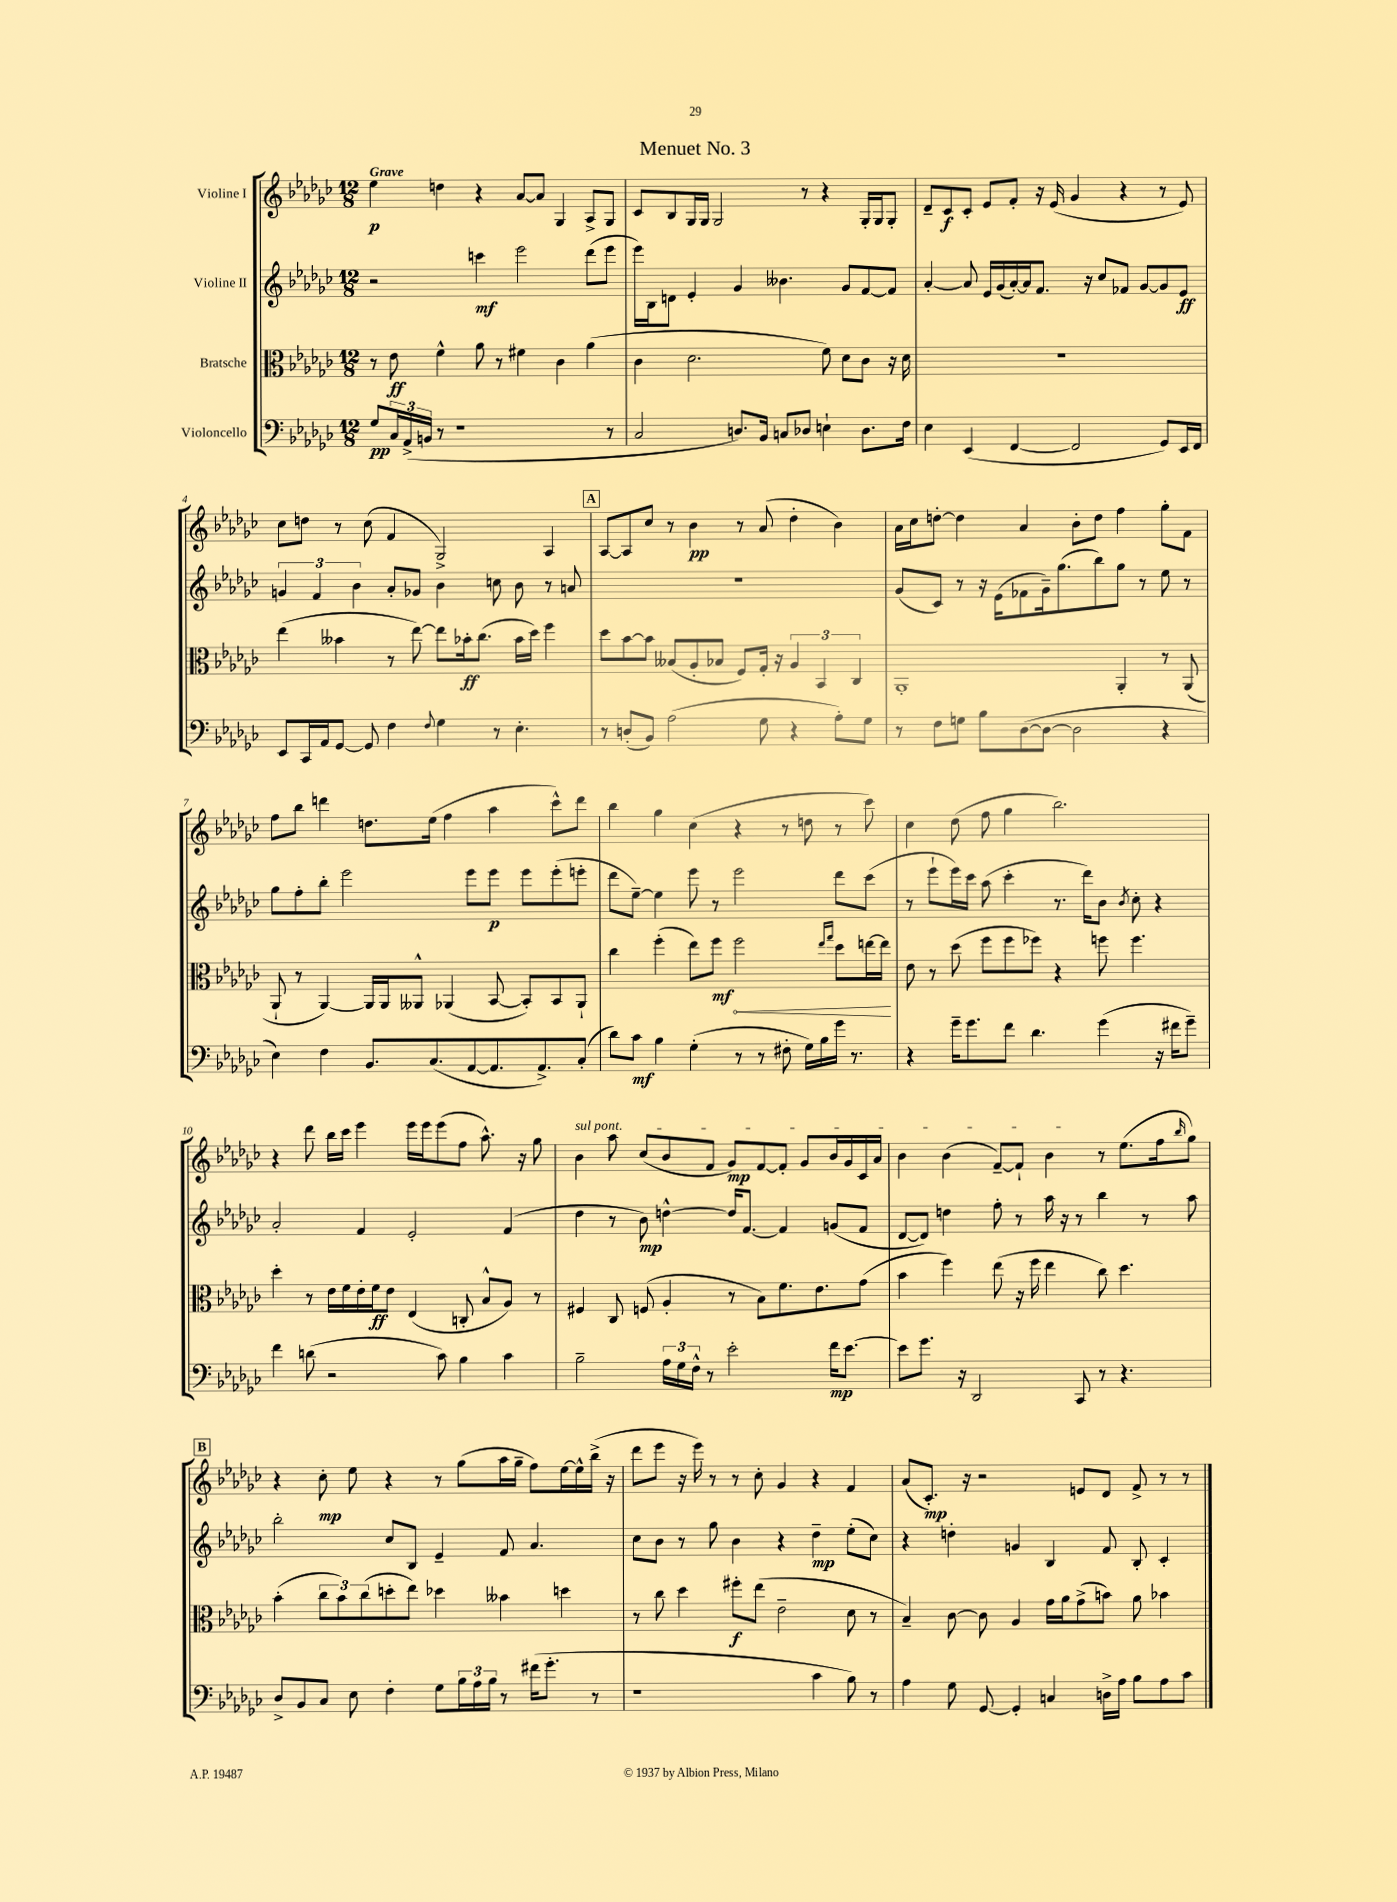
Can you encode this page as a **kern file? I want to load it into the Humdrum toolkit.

**kern	**dynam	**kern	**dynam	**kern	**dynam	**kern	**dynam
*part4	*part4	*part3	*part3	*part2	*part2	*part1	*part1
*staff4	*staff4	*staff3	*staff3	*staff2	*staff2	*staff1	*staff1
*I"Violoncello	*	*I"Bratsche	*	*I"Violine II	*	*I"Violine I	*
*clefF4	*	*clefC3	*	*clefG2	*	*clefG2	*
*k[b-e-a-d-g-c-]	*	*k[b-e-a-d-g-c-]	*	*k[b-e-a-d-g-c-]	*	*k[b-e-a-d-g-c-]	*
*M12/8	*	*M12/8	*	*M12/8	*	*M12/8	*
=1	=1	=1	=1	=1	=1	=1	=1
!	!	!	!	!	!	!LO:TX:a:B:t=Grave	!
8G-/L	pp	8r	.	2r	.	4ee-\	p
24C-/L	.	8e-\	ff	.	.	.	.
(24AA-^/	.	.	.	.	.	.	.
24BBn/JJ	.	.	.	.	.	.	.
8r	.	4f^^\	.	.	.	4ddn\	.
1r	.	.	.	.	.	.	.
.	.	8a-\	.	4cccn\	mf	4r	.
.	.	8r	.	.	.	.	.
.	.	4f#X\	.	2eee-\	.	[8a-/L	.
.	.	.	.	.	.	8a-/J]	.
.	.	4c-\	.	.	.	4G-/	.
.	.	(4a-\	.	(8ddd-\L	.	8A-^/L	.
8r	.	.	.	8eee-\J	.	8G-/J	.
=2	=2	=2	=2	=2	=2	=2	=2
2C-/	.	4c-\	.	16eee-\LL)	.	8c-/L	.
.	.	.	.	16B-\J	.	.	.
.	.	.	.	8dn\J	.	8B-/	.
.	.	2.d-\	.	4e-'/	.	16G-/L	.
.	.	.	.	.	.	16G-/JJ	.
.	.	.	.	.	.	2G-/	.
8.Dn/L)	.	.	.	4g-/	.	.	.
16BB-/Jk	.	.	.	.	.	.	.
8Cn/L	.	.	.	4.b--X\	.	.	.
8D-X/J	.	.	.	.	.	8r	.
4En`\	.	8f\)	.	.	.	4r	.
.	.	8d-\L	.	8g-/L	.	.	.
8.D-\L	.	8c-\J	.	[8f/	.	16G-'/LL	.
.	.	.	.	.	.	16G-/J	.
.	.	16r	.	8f/J]	.	8G-'/J	.
16F\Jk	.	16d-\	.	.	.	.	.
=3	=3	=3	=3	=3	=3	=3	=3
4E-\	.	1.r	.	[4a-'/	.	8d-~/L	.
.	.	.	.	.	.	8c-/	f
(4EE-/	.	.	.	8a-/]	.	8c-'/J	.
.	.	.	.	16e-/LL	.	8e-/L	.
.	.	.	.	(16g-/	.	.	.
[4FF/	.	.	.	[16a-'/)	.	8f'/J	.
.	.	.	.	16a-/J]	.	.	.
.	.	.	.	8.f/J	.	16r	.
.	.	.	.	.	.	(16e-/	.
2FF/]	.	.	.	.	.	4g-/	.
.	.	.	.	16r	.	.	.
.	.	.	.	8cc-/L	.	.	.
.	.	.	.	8f-X/J	.	4r	.
.	.	.	.	[8g-/L	.	.	.
8GG-/L)	.	.	.	8g-/]	.	8r	.
16EE-/L	.	.	.	8e-/J	ff	8e-/)	.
16FF/JJ	.	.	.	.	.	.	.
!!LO:LB:g=z
=4	=4	=4	=4	=4	=4	=4	=4
8EE-/L	.	(4ee-\	.	6gn/	.	8cc-\L	.
16CC-/L	.	.	.	.	.	8ddn\J	.
.	.	.	.	6f/	.	.	.
16AA-/J	.	.	.	.	.	.	.
[8GG-/J	.	4b--X\	.	.	.	8r	.
.	.	.	.	6b-\	.	.	.
8GG-/]	.	.	.	.	.	(8cc-\	.
4F\	.	8r	.	8a-'/L	.	4f/	.
.	.	[8ee-\)	.	8g-X/J	.	.	.
8qqF/	.	.	.	.	.	.	.
4G-\	.	8ee-\L]	.	4b-\	.	2G-^/)	.
.	.	16b-X'\k	ff	.	.	.	.
.	.	(8.cc-\J	.	.	.	.	.
8r	.	.	.	8ccn\	.	.	.
4.E-'\	.	16b-\LL	.	8b-\	.	.	.
.	.	16dd-\JJ)	.	.	.	.	.
.	.	4ff\	.	8r	.	4A-/	.
.	.	.	.	8an/	.	.	.
!!LO:REH:place=s1:t=A
=5	=5	=5	=5	=5	=5	=5	=5
8r	.	8dd-\L	.	1.r	.	[8A-/L	.
(8Dn'/L	.	[8b-\	.	.	.	8A-/]	.
8BB-/J)	.	8b-\J]	.	.	.	8cc-/J	.
(2A-\	.	(8B--X/L	.	.	.	8r	.
.	.	8A-'/	.	.	.	4b-\	pp
.	.	8B-X/J	.	.	.	.	.
.	.	8F/L)	.	.	.	8r	.
8G-\	.	16G-'/Jk	.	.	.	(8a-/	.
.	.	16r	.	.	.	.	.
4r	.	6A-/	.	.	.	4dd-'\	.
.	.	6BB-/	.	.	.	.	.
8A-'\L)	.	.	.	.	.	4b-\)	.
.	.	6C-/	.	.	.	.	.
8G-\J	.	.	.	.	.	.	.
=6	=6	=6	=6	=6	=6	=6	=6
8r	.	1AA-'	.	(8g-/L	.	16a-\LL	.
.	.	.	.	.	.	16cc-\J	.
8F\L	.	.	.	8c-/J)	.	[8ddn'\J	.
8Gn\J	.	.	.	8r	.	4dd\]	.
8B-\L	.	.	.	16r	.	.	.
.	.	.	.	(16e-\KL	.	.	.
([8D-\	.	.	.	8f-X\	.	4a-/	.
8D-\J_	.	.	.	16g-~\k)	.	.	.
.	.	.	.	(8.gg-\	.	.	.
2D-\]	.	.	.	.	.	8b-'\L	.
.	.	.	.	8bb-\)	.	8dd\J	.
.	.	4AA-'/	.	8gg-\J	.	4ff\	.
.	.	.	.	8r	.	.	.
4r	.	8r	.	8ee-\	.	8gg-'\L	.
.	.	(8AA-/	.	8r	.	8f\J	.
!!LO:LB:g=z
=7	=7	=7	=7	=7	=7	=7	=7
4E-\)	.	8AA-`/	.	8gg-\L	.	8ff\L	.
.	.	8r	.	8ff'\	.	8bb-\J	.
4F\	.	[4AA-/)	.	8bb-'\J	.	4dddn\	.
.	.	.	.	2eee-\	.	.	.
8.BB-/L	.	16AA-/LL]	.	.	.	8.ddn\L	.
.	.	16AA-/J	.	.	.	.	.
.	.	8AA--X^^/J	.	.	.	.	.
(8.C-/	.	.	.	.	.	(16ee-\Jk	.
.	.	(4AA-X/	.	.	.	4ff\	.
[8AA-/	.	.	.	8eee-\L	.	.	.
8.AA-/]	.	[8BB-/	.	8eee-\J	p	4aa-\	.
.	.	8BB-'/L])	.	8eee-\L	.	.	.
8.AA-^/)	.	.	.	.	.	.	.
.	.	8BB-/	.	(8eee-'\	.	8ccc-^^\L)	.
(8C-'/J	.	8AA-`/J	.	8eeen'\J	.	8ddd\J	.
=8	=8	=8	=8	=8	=8	=8	=8
8d-\L)	.	4cc-\	.	8ddd-\L	.	4bb-\	.
8c-\J	mf	.	.	[8ee-~\J)	.	.	.
4B-\	.	(4ff'\	.	4ee-\]	.	4gg-\	.
(4G-'\	.	8ee-\L)	.	8eee-\	.	(4cc-\	.
.	.	8ff\J	mf	8r	.	.	.
!	!	!	!LO:HP:b	!	!	!	!
8r	.	2ff\	<	2eee-\	.	4r	.
8r	.	.	.	.	.	.	.
8F#X'\	.	.	.	.	.	8r	.
16G-\LL)	.	.	.	.	.	8ddn\	.
16B-\	.	.	.	.	.	.	.
.	.	16qqee-/LL	.	.	.	.	.
.	.	16qqgg-/JJ	.	.	.	.	.
16g-\JJ	.	8dd-\L	.	8ddd-\L	.	8r	.
8.r	.	.	.	.	.	.	.
.	.	[16een\L	.	(8ccc-\J	.	8ccc-\)	.
.	.	16ee\JJ]	.	.	.	.	.
.	.	.	[	.	.	.	.
=9	=9	=9	=9	=9	=9	=9	=9
4r	.	8e-\	.	8r	.	4cc-\	.
.	.	8r	.	8eee-`\L	.	.	.
16g-~\KL	.	(8dd-\	.	16eee-\L)	.	(8dd-\	.
8.g-\	.	.	.	16ccc-\JJ	.	.	.
.	.	8ff\L	.	(8aa-\	.	8ff\	.
8f\J	.	8ff\	.	4ccc-'\	.	4gg-\	.
4.d-\	.	8ff-X\J)	.	.	.	.	.
.	.	4r	.	8.r	.	2.bb-\)	.
.	.	.	.	16ddd-\KL)	.	.	.
(4g-\	.	8ffn\	.	8b-\J	.	.	.
.	.	.	.	8qb-/	.	.	.
.	.	4.ff\	.	8cc-'\	.	.	.
16r	.	.	.	4r	.	.	.
16f#X\KL	.	.	.	.	.	.	.
8g-~\J)	.	.	.	.	.	.	.
!!LO:LB:g=z
=10	=10	=10	=10	=10	=10	=10	=10
4f\	.	4dd-'\	.	2a-'/	.	4r	.
(8dn\	.	8r	.	.	.	8ddd-\	.
2r	.	16e-\LL	.	.	.	16bb-\LL	.
.	.	16f\	.	.	.	16ccc-\JJ	.
.	.	16e-'\	.	4f/	.	4eee-\	.
.	.	16f\J	ff	.	.	.	.
.	.	8e-\J	.	.	.	.	.
.	.	(4E-/	.	2e-'/	.	16eee-\LL	.
.	.	.	.	.	.	16eee-\J	.
8c-\)	.	.	.	.	.	(8eee-\	.
4B-\	.	8Cn'/	.	.	.	8ff\J	.
.	.	8B-^^/L	.	.	.	8.aa-^^\)	.
4c-\	.	8A-/J)	.	(4f/	.	.	.
.	.	.	.	.	.	16r	.
.	.	8r	.	.	.	8gg-\	.
=11	=11	=11	=11	=11	=11	=11	=11
!	!	!	!	!	!	!LO:TX:a:i:t=sul pont.	!
2B-~\	.	4F#X/	.	4dd-\	.	4b-\	.
.	.	8C-/	.	8r	.	8aa-\	.
.	.	(8Fn/	.	8b-\)	mp	(8cc-/L	.
24A-\LL	.	4A-'/	.	[4ddn^^\	.	8b-/	.
24G-\	.	.	.	.	.	.	.
24F^^\JJ	.	.	.	.	.	.	.
8r	.	.	.	.	.	8f/J	.
2e-'\	.	8r	.	16dd/KL]	.	8g-/L)	mp
.	.	.	.	[8.f/J	.	.	.
.	.	8B-\L)	.	.	.	[8f/	.
.	.	8.f\	.	4f/]	.	8f'/J]	.
.	.	.	.	.	.	8g-/L	.
.	.	8.e-\	.	.	.	.	.
16f\KL	mp	.	.	(8gn/L	.	16b-/L	.
[8.e-\J	.	.	.	.	.	16g-/	.
.	.	(8g-\J	.	8f/J	.	16c-/	.
.	.	.	.	.	.	16a-/JJ	.
=12	=12	=12	=12	=12	=12	=12	=12
8e-\L]	.	4b-\	.	[8d-/L	.	4b-\	.
8.g-\J	.	.	.	8d-/J])	.	.	.
.	.	4ff\)	.	4ddn\	.	(4b-\	.
16r	.	.	.	.	.	.	.
2DD-/	.	.	.	.	.	.	.
.	.	(8ee-\	.	8ff'\	.	[8f~/L)	.
.	.	16r	.	8r	.	8f`/J]	.
.	.	16ff\	.	.	.	.	.
.	.	4ee-\	.	16aa-\	.	4b-\	.
.	.	.	.	16r	.	.	.
8CC-/	.	.	.	8r	.	.	.
8r	.	8cc-\)	.	4bb-\	.	8r	.
4.r	.	4.dd-\	.	.	.	(8.ee-\L	.
.	.	.	.	8r	.	.	.
.	.	.	.	.	.	16ff\k	.
.	.	.	.	.	.	16qqbb-/	.
.	.	.	.	8aa-\	.	8gg-\J)	.
!!LO:LB:g=z
!!LO:REH:place=s1:t=B
=13	=13	=13	=13	=13	=13	=13	=13
8D-^/L	.	(4b-'\	.	2bb-'\	.	4r	.
8BB-/	.	.	.	.	.	.	.
8C-/J	.	12cc-\L	.	.	.	8cc-'\	mp
.	.	12b-\)	.	.	.	.	.
8E-\	.	.	.	.	.	8ee-\	.
.	.	(12cc-\	.	.	.	.	.
4F'\	.	8ddn'\	.	8cc-/L	.	4r	.
.	.	8ee-\J)	.	8B-/J	.	.	.
8G-\L	.	4dd-X\	.	4e-~/	.	8r	.
24B-\L	.	.	.	.	.	(8gg-\L	.
24A-\	.	.	.	.	.	.	.
24B-\JJ	.	.	.	.	.	.	.
8r	.	4b--X\	.	8f/	.	16aa-\L	.
.	.	.	.	.	.	16gg-~\JJ	.
(16f#X\KL	.	.	.	4.a-/	.	8ff\L)	.
8.g-'\J	.	.	.	.	.	.	.
.	.	4ddn\	.	.	.	[16ee-\L	.
.	.	.	.	.	.	16ee-^^\]	.
8r	.	.	.	.	.	(16bb-^\JJ	.
.	.	.	.	.	.	16r	.
=14	=14	=14	=14	=14	=14	=14	=14
1r	.	8r	.	8cc-\L	.	8ddd-\L	.
.	.	8cc-\	.	8b-\J	.	8eee-\J	.
.	.	4dd-\	.	8r	.	16r	.
.	.	.	.	.	.	16eee-\)	.
.	.	.	.	8gg-\	.	8r	.
.	.	8ff#X'\L	f	4b-\	.	8r	.
.	.	(8ee-\J	.	.	.	8cc-'\	.
.	.	2e-~\	.	4r	.	4g-/	.
4c-\	.	.	.	4dd-~\	mp	4r	.
8B-\)	.	8d-\	.	(8ee-'\L	.	4f/	.
8r	.	8r	.	8cc-\J)	.	.	.
=15	=15	=15	=15	=15	=15	=15	=15
4A-\	.	4B-~/)	.	4r	.	(8a-/L	.
.	.	.	.	.	.	8.c-'/J)	mp
8G-\	.	[8c-\	.	4ddn'\	.	.	.
.	.	.	.	.	.	16r	.
[8GG-/	.	8c-\]	.	.	.	2r	.
4GG-'/]	.	4A-/	.	4gn/	.	.	.
4Cn/	.	16g-\LL	.	4B-/	.	.	.
.	.	16a-\J	.	.	.	.	.
.	.	(8g-^\	.	.	.	8en/L	.
16Dn^\LL	.	8bn\J)	.	8f/	.	8d-/J	.
16A-\JJ	.	.	.	.	.	.	.
8B-\L	.	8a-\	.	8B-'/	.	8f^/	.
8A-\	.	4b-X\	.	4c-'/	.	8r	.
8c-\J	.	.	.	.	.	8r	.
==	==	==	==	==	==	==	==
*-	*-	*-	*-	*-	*-	*-	*-
